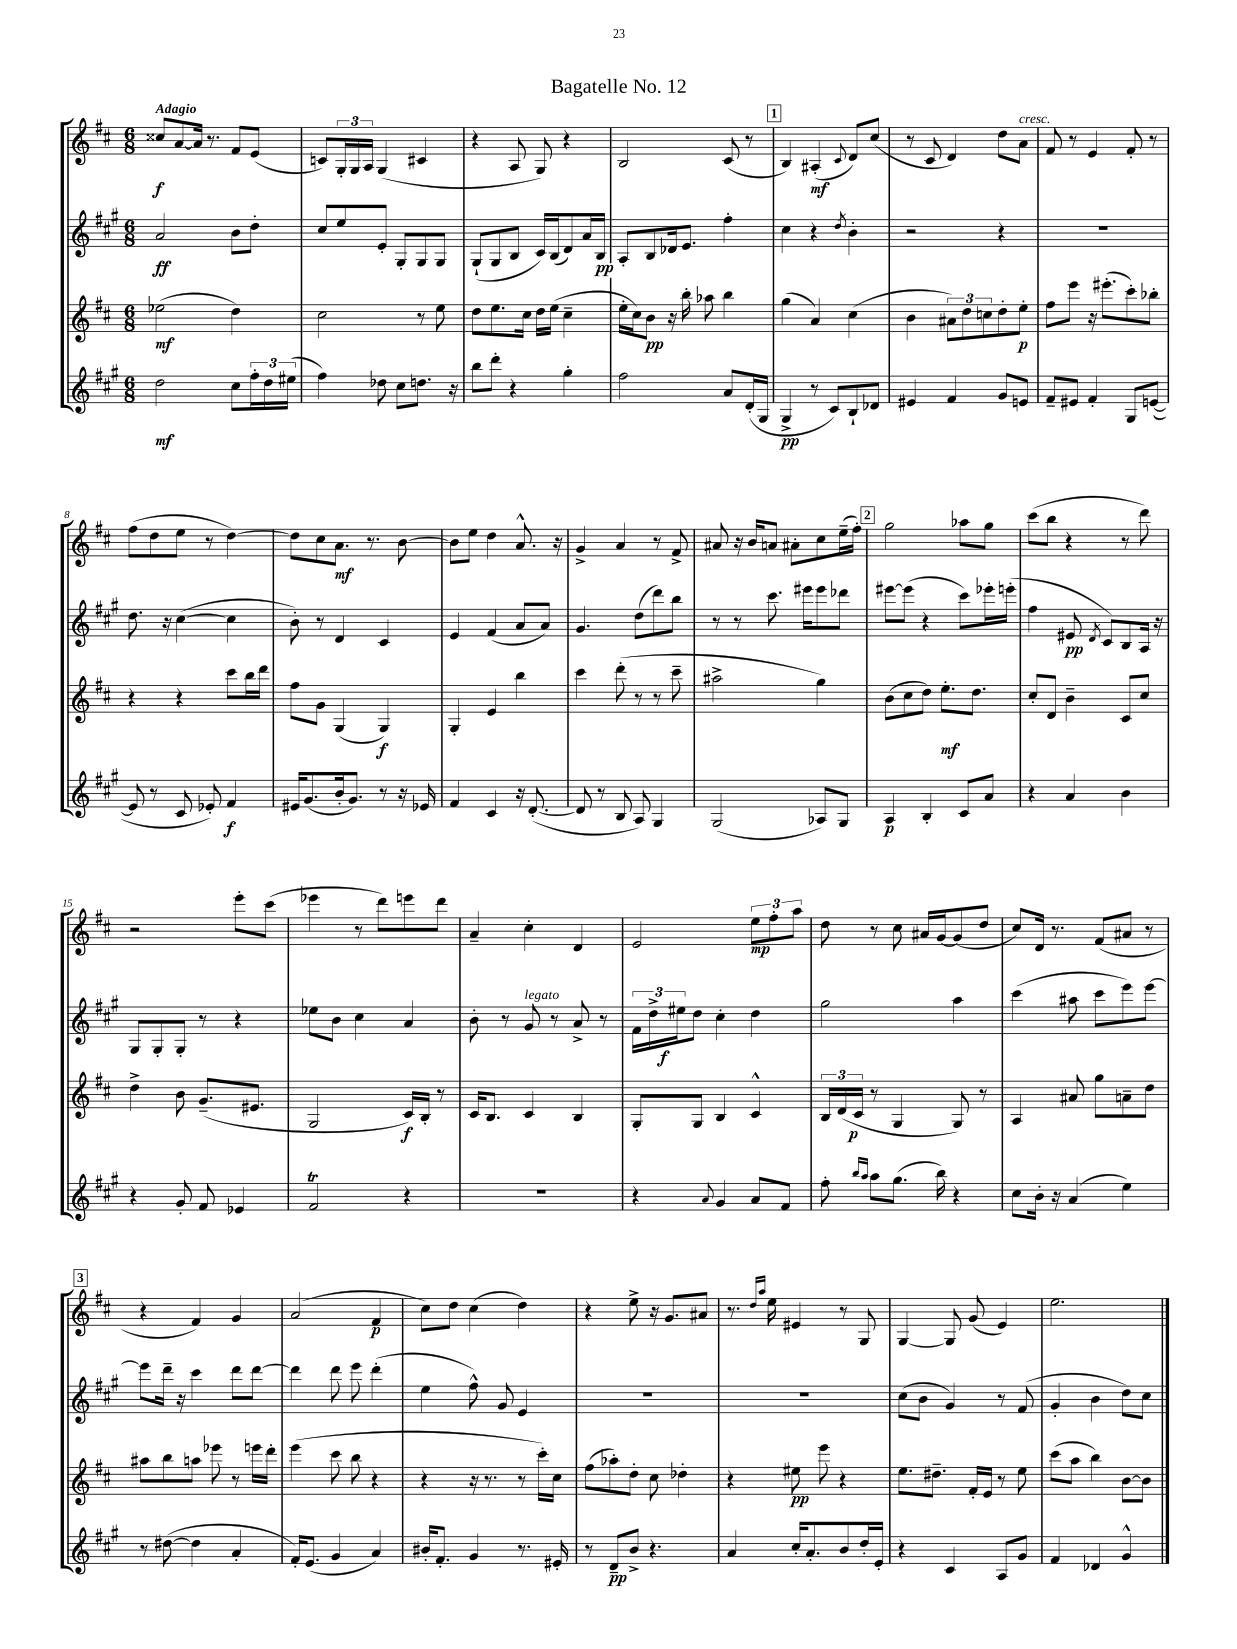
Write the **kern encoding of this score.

**kern	**dynam	**kern	**dynam	**kern	**dynam	**kern	**dynam
*part4	*part4	*part3	*part3	*part2	*part2	*part1	*part1
*staff4	*staff4	*staff3	*staff3	*staff2	*staff2	*staff1	*staff1
*clefG2	*	*clefG2	*	*clefG2	*	*clefG2	*
*k[f#c#g#]	*	*k[f#c#]	*	*k[f#c#g#]	*	*k[f#c#]	*
*M6/8	*	*M6/8	*	*M6/8	*	*M6/8	*
=1	=1	=1	=1	=1	=1	=1	=1
!	!	!	!	!	!	!LO:TX:a:B:t=Adagio	!
2dd\	mf	(2ee-X\	mf	2a/	ff	8cc##X/L	f
.	.	.	.	.	.	[8a/	.
.	.	.	.	.	.	16a/Jk]	.
.	.	.	.	.	.	8.r	.
8cc#\L	.	4dd\)	.	8b\L	.	8f#/L	.
24ff#'\L	.	.	.	8dd'\J	.	(8e/J	.
24dd\	.	.	.	.	.	.	.
(24ee#X\JJ	.	.	.	.	.	.	.
=2	=2	=2	=2	=2	=2	=2	=2
4ff#\)	.	2cc#\	.	8cc#/L	.	8cn/L)	.
.	.	.	.	8ee/	.	24G'/L	.
.	.	.	.	.	.	24G/	.
.	.	.	.	.	.	24A/JJ	.
8dd-X\	.	.	.	8e'/J	.	(4G/	.
8cc#\L	.	.	.	8G#'/L	.	.	.
8.ddn\J	.	8r	.	8G#/	.	4c#X/	.
.	.	8ee\	.	8G#/J	.	.	.
16r	.	.	.	.	.	.	.
=3	=3	=3	=3	=3	=3	=3	=3
8bb\L	.	8dd\L	.	(8G#`/L	.	4r	.
8ddd'\J	.	8.ee\	.	8G#/	.	.	.
4r	.	.	.	8B/J	.	8A/	.
.	.	16cc#\Jk	.	.	.	.	.
.	.	16dd\LL	.	16c#/LL)	.	8G/)	.
.	.	(16ee\JJ	.	(16B/J	.	.	.
4gg#'\	.	4cc#~\	.	8d/)	.	4r	.
.	.	.	.	16a/L	.	.	.
.	.	.	.	16B/JJ	pp	.	.
=4	=4	=4	=4	=4	=4	=4	=4
2ff#\	.	16ee'\LL	.	8A'/L	.	2B/	.
.	.	16cc#\J)	.	.	.	.	.
.	.	8b\J	pp	8B/	.	.	.
.	.	16r	.	16d-X/k	.	.	.
.	.	16bb'\	.	8.e/J	.	.	.
.	.	8aa-X\	.	.	.	.	.
8a/L	.	4bb\	.	4ff#'\	.	(8c#/	.
(16d'/L	.	.	.	.	.	8r	.
16G#/JJ	.	.	.	.	.	.	.
!!LO:REH:place=s1:t=1
=5	=5	=5	=5	=5	=5	=5	=5
4G#^/	pp	(4gg\	.	4cc#\	.	4B/)	.
8r	.	4a/)	.	4r	.	(4A#X'/	mf
8c#/L)	.	.	.	.	.	.	.
.	.	.	.	8qdd/	.	8qqc#/	.
8B`/	.	(4cc#\	.	4b'\	.	8d/L)	.
8d-X/J	.	.	.	.	.	(8cc#/J	.
=6	=6	=6	=6	=6	=6	=6	=6
4e#X/	.	4b\	.	2r	.	8r	.
.	.	.	.	.	.	8c#/	.
4f#/	.	12a#X\L)	.	.	.	4d/)	.
.	.	12dd\	.	.	.	.	.
.	.	12ccn\	.	.	.	.	.
8g#/L	.	8dd'\	.	4r	.	8dd\L	.
!	!	!	!	!	!	!LO:TX:a:i:t=cresc.	!
8en/J	.	8ee'\J	p	.	.	8a\J	.
=7	=7	=7	=7	=7	=7	=7	=7
8f#~/L	.	8ff#\L	.	2.r	.	8f#/	.
8e#X/J	.	8eee\J	.	.	.	8r	.
4f#'/	.	16r	.	.	.	4e/	.
.	.	(8.eee#X'\L	.	.	.	.	.
8G#/L	.	8ccc#'\)	.	.	.	8f#'/	.
([8en/J	.	8bb-X'\J	.	.	.	8r	.
!!LO:LB:g=z
=8	=8	=8	=8	=8	=8	=8	=8
8e/]	.	4r	.	8.dd\	.	(8ff#\L	.
8r	.	.	.	.	.	8dd\	.
.	.	.	.	16r	.	.	.
8c#/	.	4r	.	([4cc#\	.	8ee\J	.
8e-X'/)	.	.	.	.	.	8r	.
4f#/	f	8ccc#\L	.	4cc#\]	.	[4dd\)	.
.	.	16bb\L	.	.	.	.	.
.	.	16ddd\JJ	.	.	.	.	.
=9	=9	=9	=9	=9	=9	=9	=9
16e#X/KL	.	8ff#\L	.	8b'\)	.	8dd\L]	.
(8.g#/	.	.	.	.	.	.	.
.	.	8g\J	.	8r	.	8cc#\	.
16b'/k	.	(4G/	.	4d/	.	8.a\J	mf
8.g#/J)	.	.	.	.	.	.	.
.	.	.	.	.	.	8.r	.
8r	.	4G/)	f	4c#/	.	.	.
16r	.	.	.	.	.	[8b\	.
16e-X/	.	.	.	.	.	.	.
=10	=10	=10	=10	=10	=10	=10	=10
4f#/	.	4G'/	.	4e/	.	8b\L]	.
.	.	.	.	.	.	8ee\J	.
4c#/	.	4e/	.	(4f#/	.	4dd\	.
16r	.	4bb\	.	8a/L	.	8.a^^/	.
([8.d'/	.	.	.	.	.	.	.
.	.	.	.	8a/J)	.	.	.
.	.	.	.	.	.	16r	.
=11	=11	=11	=11	=11	=11	=11	=11
8d/]	.	4ccc#\	.	4.g#/	.	4g^/	.
8r	.	.	.	.	.	.	.
8B/	.	(8ddd'\	.	.	.	4a/	.
8A/)	.	8r	.	(8dd\L	.	.	.
4G#/	.	8r	.	8ddd\)	.	8r	.
.	.	8ccc#~\	.	8bb\J	.	8f#^/	.
=12	=12	=12	=12	=12	=12	=12	=12
(2G#/	.	2aa#X^\	.	8r	.	8a#X/	.
.	.	.	.	8r	.	16r	.
.	.	.	.	.	.	16b/KL	.
.	.	.	.	8.ccc#\	.	8an/J	.
.	.	.	.	.	.	8a#X'\L	.
.	.	.	.	16eee#X\KL	.	.	.
8A-X/L)	.	4gg\)	.	8eee#\	.	8cc#\	.
8G#/J	.	.	.	8ddd-X\J	.	(16ee~\L	.
.	.	.	.	.	.	16ff#'\JJ)	.
!!LO:REH:place=s1:t=2
=13	=13	=13	=13	=13	=13	=13	=13
4A/	p	(8b\L	.	[8eee#X\L	.	2gg\	.
.	.	8cc#\	.	(8eee#\J]	.	.	.
4B'/	.	8dd\J)	.	4r	.	.	.
.	.	8.ee'\L	mf	.	.	.	.
8c#/L	.	.	.	8ccc#\L)	.	8aa-X\L	.
.	.	8.dd\J	.	.	.	.	.
8a/J	.	.	.	16eee-X'\L	.	8gg\J	.
.	.	.	.	(16eeen'\JJ	.	.	.
=14	=14	=14	=14	=14	=14	=14	=14
4r	.	8cc#'/L	.	4ff#\	.	(8ccc#\L	.
.	.	8d/J	.	.	.	8bb\J	.
4a/	.	4b~\	.	8e#X/	pp	4r	.
.	.	.	.	8qd/	.	.	.
.	.	.	.	8c#/L)	.	.	.
4b\	.	8c#/L	.	8B/	.	8r	.
.	.	8cc#/J	.	16A/Jk	.	8ddd\)	.
.	.	.	.	16r	.	.	.
!!LO:LB:g=z
=15	=15	=15	=15	=15	=15	=15	=15
4r	.	4dd^\	.	8G#/L	.	2r	.
.	.	.	.	8G#'/	.	.	.
8g#'/	.	8b\	.	8G#'/J	.	.	.
8f#/	.	(8.g~/L	.	8r	.	.	.
4e-X/	.	.	.	4r	.	8eee'\L	.
.	.	8.e#X/J	.	.	.	.	.
.	.	.	.	.	.	(8ccc#\J	.
=16	=16	=16	=16	=16	=16	=16	=16
2f#T/	.	2G/	.	8ee-X\L	.	4eee-X\	.
.	.	.	.	8b\J	.	.	.
.	.	.	.	4cc#\	.	8r	.
.	.	.	.	.	.	8ddd\L)	.
4r	.	16c#/LL)	f	4a/	.	8eeen\	.
.	.	16B'/JJ	.	.	.	.	.
.	.	8r	.	.	.	8ddd\J	.
=17	=17	=17	=17	=17	=17	=17	=17
2.r	.	16c#/KL	.	8b'\	.	4a~/	.
.	.	8.B/J	.	.	.	.	.
.	.	.	.	8r	.	.	.
!	!	!	!	!LO:TX:a:i:t=legato	!	!	!
.	.	4c#/	.	8g#/	.	4cc#'\	.
.	.	.	.	8r	.	.	.
.	.	4B/	.	8a^/	.	4d/	.
.	.	.	.	8r	.	.	.
=18	=18	=18	=18	=18	=18	=18	=18
4r	.	8G'/L	.	24f#\LL	.	2e/	.
.	.	.	.	24dd^\	.	.	.
.	.	.	.	24ee#X\J	f	.	.
.	.	8G/J	.	8dd\J	.	.	.
8qqa/	.	.	.	.	.	.	.
4g#/	.	4B/	.	4cc#'\	.	.	.
8a/L	.	4c#^^/	.	4dd\	.	12ee\L	mp
.	.	.	.	.	.	12ff#'\	.
8f#/J	.	.	.	.	.	.	.
.	.	.	.	.	.	12aa\J	.
=19	=19	=19	=19	=19	=19	=19	=19
8ff#'\	.	24B/LL	.	2gg#\	.	8dd\	.
.	.	(24d/	.	.	.	.	.
.	.	24c#/JJ	p	.	.	.	.
16qqbb/LL	.	.	.	.	.	.	.
16qqaa/JJ	.	.	.	.	.	.	.
8aa\L	.	8r	.	.	.	8r	.
(8.gg#\J	.	4G/	.	.	.	8cc#\	.
.	.	.	.	.	.	16a#X/LL	.
16bb\)	.	.	.	.	.	[16g/J	.
4r	.	8G/)	.	4aa\	.	(8g/]	.
.	.	8r	.	.	.	8dd/J	.
=20	=20	=20	=20	=20	=20	=20	=20
8cc#\L	.	4A/	.	(4ccc#\	.	8cc#/L)	.
16b'\Jk	.	.	.	.	.	16d/Jk	.
16r	.	.	.	.	.	8.r	.
(4a/	.	8a#X/	.	8aa#X\	.	.	.
.	.	8gg\L	.	8ccc#\L	.	(8f#/L	.
4ee\)	.	8an~\	.	8eee\)	.	8a#X/J	.
.	.	8dd\J	.	[8eee\J	.	8r	.
!!LO:LB:g=z
!!LO:REH:place=s1:t=3
=21	=21	=21	=21	=21	=21	=21	=21
8r	.	8aa#X\L	.	8eee\L]	.	4r	.
([8dd#X\	.	8bb\	.	16ddd~\Jk	.	.	.
.	.	.	.	16r	.	.	.
4dd#\]	.	8aan\J	.	4ccc#\	.	4f#/)	.
.	.	8eee-X\	.	.	.	.	.
4a'/	.	8r	.	8ddd\L	.	4g/	.
.	.	16eeen\LL	.	[8ddd\J	.	.	.
.	.	16ddd'\JJ	.	.	.	.	.
=22	=22	=22	=22	=22	=22	=22	=22
16f#'/KL)	.	(4eee\	.	4ddd\]	.	(2a/	.
(8.e/J	.	.	.	.	.	.	.
4g#/	.	8ccc#\	.	8ddd\	.	.	.
.	.	8bb\	.	8eee\	.	.	.
4a/)	.	4r	.	(4ddd'\	.	4f#/	p
=23	=23	=23	=23	=23	=23	=23	=23
16b#X'/KL	.	4r	.	4ee\	.	8cc#\L)	.
8.f#'/J	.	.	.	.	.	.	.
.	.	.	.	.	.	8dd\J	.
4g#/	.	16r	.	8ff#^^\)	.	(4cc#\	.
.	.	8.r	.	.	.	.	.
.	.	.	.	8g#/	.	.	.
8.r	.	8r	.	4e/	.	4dd\)	.
.	.	16ccc#'\LL)	.	.	.	.	.
16e#X'/	.	16cc#\JJ	.	.	.	.	.
=24	=24	=24	=24	=24	=24	=24	=24
8r	.	(8ff#\L	.	2.r	.	4r	.
8d~/L	pp	8aa-X'\)	.	.	.	.	.
8b^/J	.	8dd'\J	.	.	.	8ee^\	.
4.r	.	8cc#\	.	.	.	16r	.
.	.	.	.	.	.	8.g/L	.
.	.	4dd-X'\	.	.	.	.	.
.	.	.	.	.	.	8a#X/J	.
=25	=25	=25	=25	=25	=25	=25	=25
4a/	.	4r	.	2.r	.	8.r	.
.	.	.	.	.	.	16qqdd/LL	.
.	.	.	.	.	.	16qqaa/JJ	.
.	.	.	.	.	.	16ee\	.
16cc#'/KL	.	8ee#X\	pp	.	.	4e#X/	.
8.a'/	.	.	.	.	.	.	.
.	.	8eee\	.	.	.	.	.
8b/	.	4r	.	.	.	8r	.
16dd'/L	.	.	.	.	.	8G/	.
16e'/JJ	.	.	.	.	.	.	.
=26	=26	=26	=26	=26	=26	=26	=26
4r	.	8.ee\L	.	(8cc#\L	.	[4G/	.
.	.	.	.	8b\J	.	.	.
.	.	8.dd#X~\J	.	.	.	.	.
4c#/	.	.	.	4g#/)	.	8G/]	.
.	.	16f#'/LL	.	.	.	(8g/	.
.	.	16e/JJ	.	.	.	.	.
8A/L	.	8r	.	8r	.	4e/)	.
8g#/J	.	8ee\	.	(8f#/	.	.	.
=27	=27	=27	=27	=27	=27	=27	=27
4f#/	.	(8ccc#\L	.	4g#'/	.	2.ee\	.
.	.	8aa\J	.	.	.	.	.
4d-X/	.	4bb\)	.	4b\	.	.	.
4g#^^/	.	[8b\L	.	8dd\L)	.	.	.
.	.	8b\J]	.	8cc#\J	.	.	.
==	==	==	==	==	==	==	==
*-	*-	*-	*-	*-	*-	*-	*-
